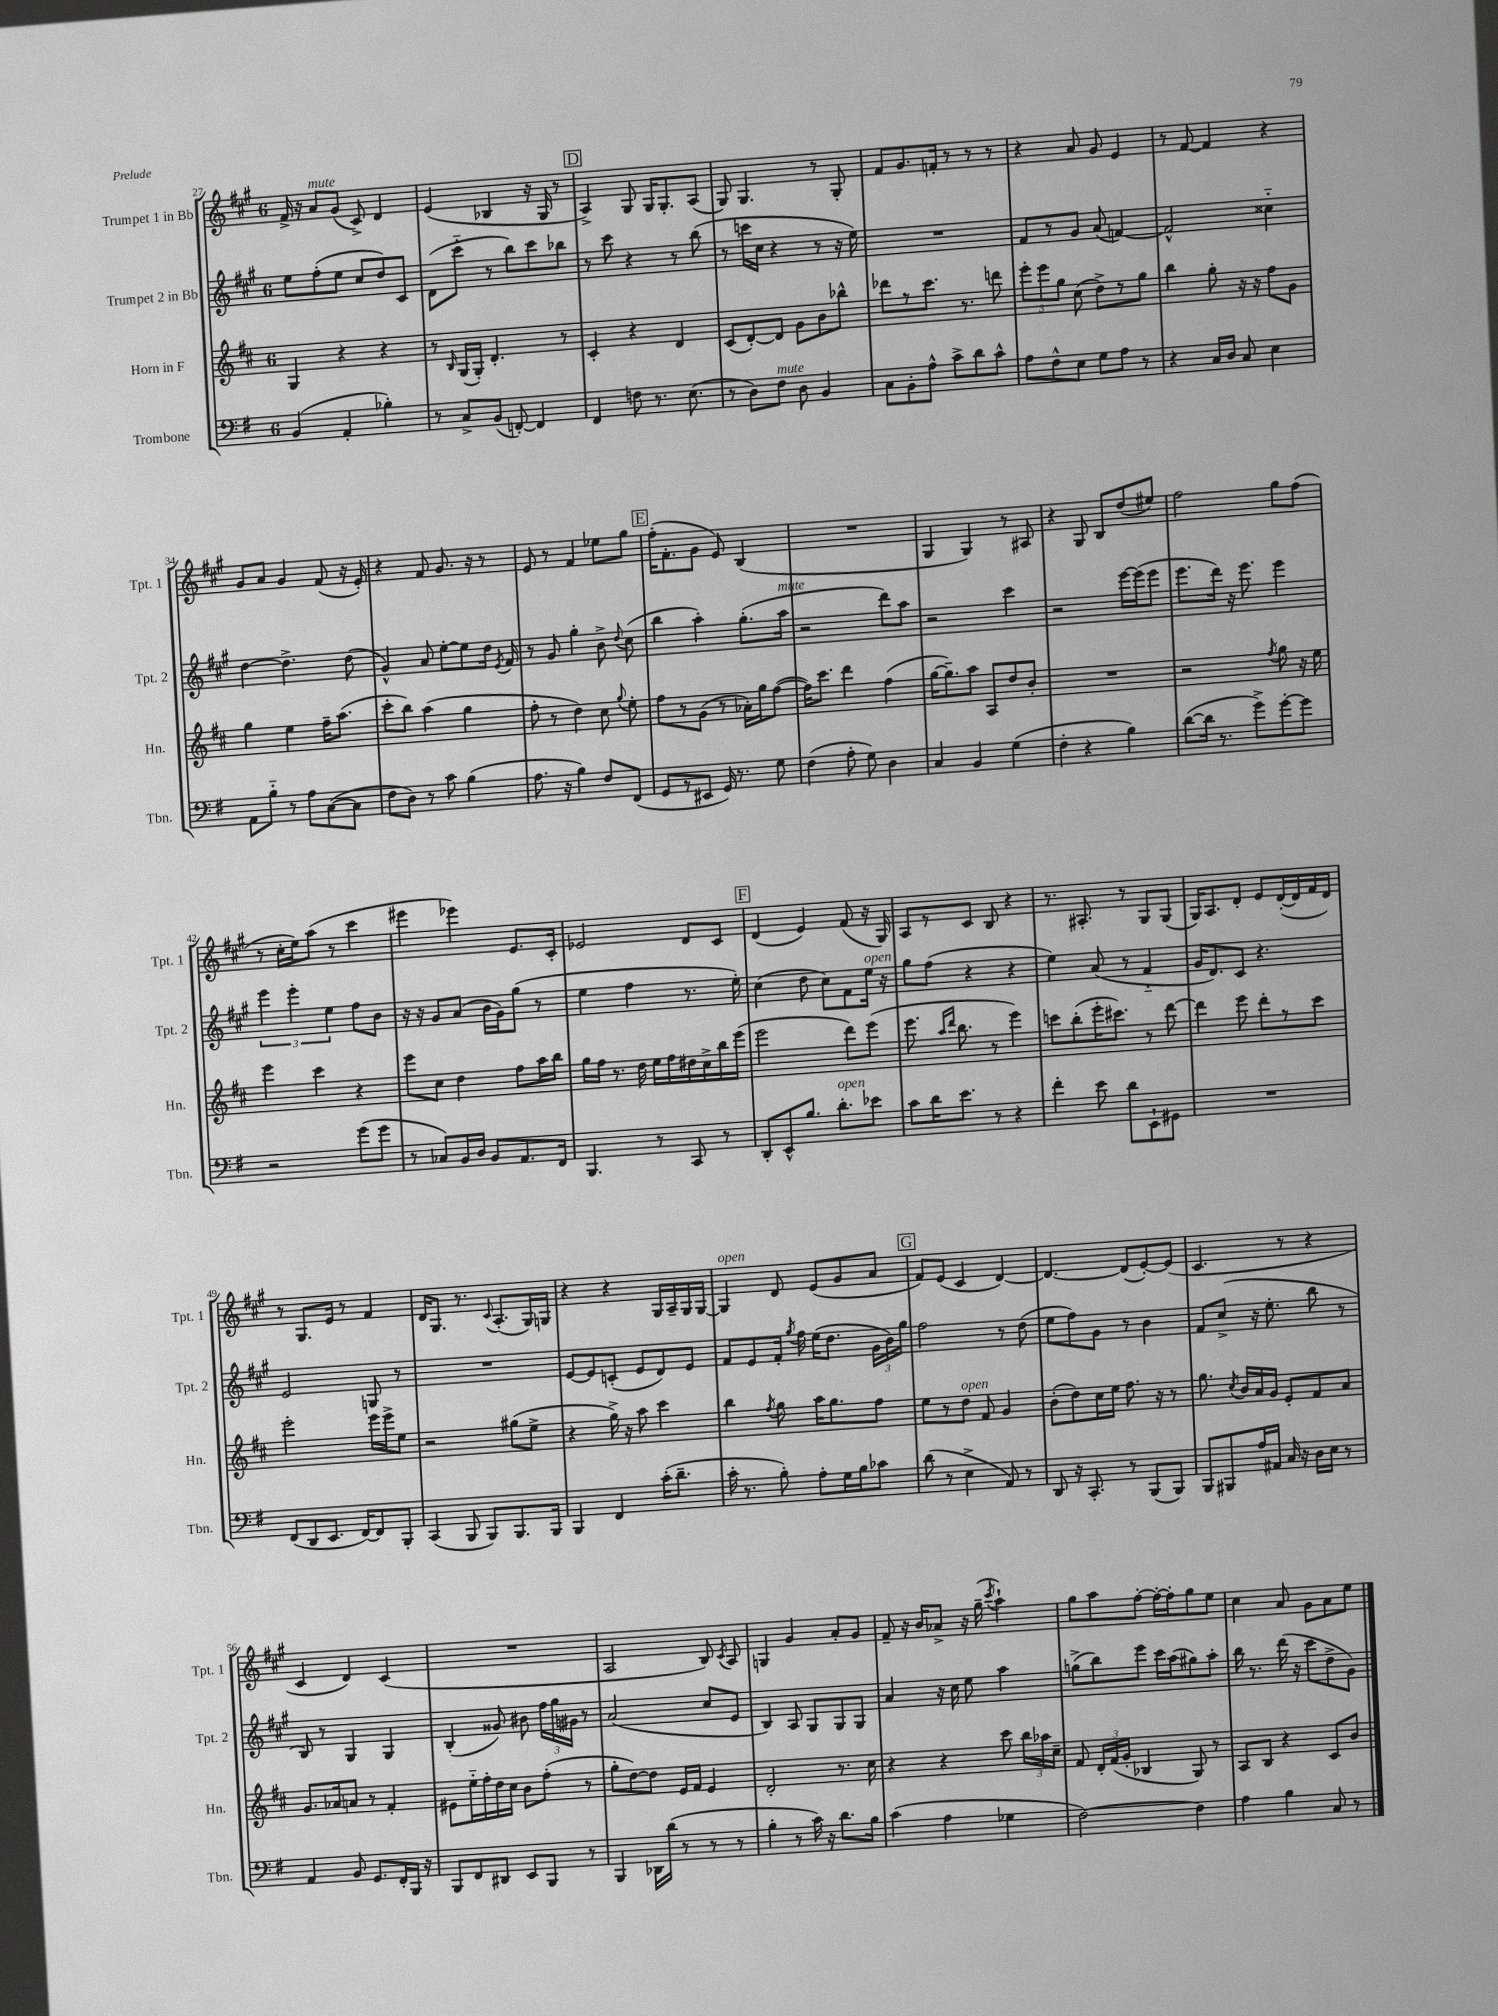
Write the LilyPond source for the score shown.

<<
\new StaffGroup <<
\new Staff = "s0" \with { instrumentName = "Trumpet 1 in Bb" shortInstrumentName = "Tpt. 1" } {
    \clef treble \key a \major \once \override Staff.TimeSignature.style = #'single-digit \time 6/8
    \autoBeamOff fis'16-> r16 a'8[^\markup { \italic "mute" } gis'8]( cis'8->) d'4 |
    e'4( bes4 r16 gis16 r8 |
    \mark \markup { \box "D" } a4->) gis8 gis16[ gis8.-. a8]( |
    gis8) gis4. r8 gis8-. |
    fis'8[ gis'8. f'16]-. r8 r8 r8 |
    r4 a'8 gis'8 e'4 |
    r8 fis'8~ fis'4 r4 |
    gis'8[ a'8] gis'4 fis'8( r16 e'16-.) |
    r4 fis'8 gis'8. r16 r8 |
    e'8 r8 fis'4 ees''8[ gis''8] |
    \mark \markup { \box "E" } fis''16[-.( fis'8.-. gis'8] e'8) b4( |
    R2. |
    gis4 gis4) r8 ais8 |
    r4 gis8 b8[ d''8( eis''8]) |
    fis''2 gis''8[ fis''8]( |
    r8 cis''16[-. e''16) a''8]( r8 cis'''4 |
    eis'''4 ees'''4) e'8.[ cis'16]-. |
    ees'2 d'8[ cis'8] |
    \mark \markup { \box "F" } d'4( e'4) fis'8( r16 gis16) |
    a8[ r8 cis'8] b8 r4 |
    r8. ais8.-. r8 gis8[ gis8]( |
    gis16[) a8. d'8]-. e'8[ d'16~-.( d'16 fis'16 d'16]) |
    r8 gis8.[ e'16] r8 fis'4 |
    d'16[ gis8.] r8. \appoggiatura { cis'8 } a8.[-.( gis16) g16] |
    r4 r4 gis16[ a16-- gis16 gis16]~ |
    gis4^\markup { \italic "open" } d'8 e'8[( gis'8 a'8] |
    \mark \markup { \box "G" } fis'8[) e'8]( cis'4 d'4~) |
    d'4.~ d'8[( e'8~-.) e'8]( |
    cis'4. r8 r4 |
    cis'4 d'4) cis'4( |
    R2. |
    a2 b8) \acciaccatura { cis'8 } a8 |
    g4 gis'4 a'8[-. gis'8] |
    fis'8-- r16 b'16[ aes'8]-> r16 gis''16--( \acciaccatura { cis'''8 } a''4-!) |
    gis''8[ a''8 fis''8]~-. fis''16[~-. fis''16-. gis''8 e''8] |
    cis''4 a'8 gis'8[ a'8 e''8] \bar "|." |
}
\new Staff = "s1" \with { instrumentName = "Trumpet 2 in Bb" shortInstrumentName = "Tpt. 2" } {
    \clef treble \key a \major \once \override Staff.TimeSignature.style = #'single-digit \time 6/8
    \autoBeamOff e''8[ fis''8-.( e''8] cis''8[ d''8) cis'8] |
    d'8[( cis'''8]-_ r8 b''8[) cis'''8 bes''8] |
    \mark \markup { \box "D" } r8 cis'''8 r4 r8 b''8( |
    r8 c'''16[ cis''16] r4 r8 r16 e''16) |
    R2. |
    fis'8[ r8 gis'8] a'8( f'4~) |
    f'2-^ cisis''4-_ |
    d''4~ d''4.-> d''8( |
    gis'4-^) a'8 e''8[~-. e''8 d''16] \acciaccatura { e'8 } fis'16 |
    r8 gis'8 gis''4-. b'8-> \appoggiatura { d''8 } cis''8( |
    \mark \markup { \box "E" } b''4 a''4-.) gis''8.[-.( a''16]^\markup { \italic "mute" } |
    r2 d'''8[) a''8] |
    r2 cis'''4 |
    r2 e'''16[~ e'''16( e'''8] |
    e'''8.[ d'''16]) r16 e'''8. e'''4 |
    \tuplet 3/2 { e'''4 e'''4-. e''4 } fis''8[ b'8] |
    r16 r16 gis'8[ a'8]( b'16[ gis'16) gis''8]( r8 |
    e''4 fis''4 r8. e''16-.) |
    \mark \markup { \box "F" } cis''4( d''8 cis''8[) fis'8 e''16]^\markup { \italic "open" } r16 |
    gis''8[ fis''8]( r4 r4 |
    e''4) a'8( r8 fis'4-_ |
    gis'16[ d'8.) cis'8] r4. |
    e'2 g8 r8 |
    R2. |
    e'8[~ e'8 c'8]-.( e'8[ d'8) e'8] |
    fis'8[ e'8 fis'16]-. \acciaccatura { gis''8 } fis''16 e''16[( d''8.] \tuplet 3/2 { gis'16[ b'16) gis''16] } |
    \mark \markup { \box "G" } fis''2 r8 d''8( |
    e''8[ fis''8) gis'8] r8 b'4 |
    fis'8[ cis''8]->( r16 e''8.-. b''8 r8 |
    b8) r8 gis4 gis4 |
    b4-.( gisis'8) bis'8 \tuplet 3/2 { fis''16[ gis''16 gis'16] } r8 |
    a'2( cis''8[ e'8] |
    b4) a8 gis8[ gis8 gis8] |
    a'4 r16 cis''16 e''8 a''4 |
    g''8[->( b''8) e'''8] cis'''16[ a''16( gis''8) a''8]-. |
    b''16 r8. d'''16( r16 cis'''8[ d''8-> gis'8]) \bar "|." |
}
\new Staff = "s2" \with { instrumentName = "Horn in F" shortInstrumentName = "Hn." } {
    \clef treble \key d \major \once \override Staff.TimeSignature.style = #'single-digit \time 6/8
    \autoBeamOff g4 r4 r4 |
    r8 \grace { b16 } g16[( g16]-.) d'4.-. r8 |
    \mark \markup { \box "D" } cis'4-. r4 d'4 |
    cis'8[( d'8~-.) d'8] g'8[ b'8 bes''8]-^ |
    des'''8[ r8 cis'''8.] r8. d'''8 |
    \tuplet 3/2 { e'''8[-. e'''8 g''8] } cis''8( d''8[->) r8 g''8] |
    b''4 g''8-. r16 r16 fis''8[ g'8] |
    g''4 e''4 fis''16[-- a''8.]( |
    cis'''8[-. b''8]) a''4( g''4 |
    fis''8-. r8 d''4) cis''8 \appoggiatura { g''8 } e''8-. |
    \mark \markup { \box "E" } fis''8[ r8 g'8]( r8 aes'16[-.) g''16 fis''8]~( |
    fis''16[) cis'''8.] d'''4 fis''4( |
    g''16[~ g''8.--) a''8] a8[ d''8 b'8]-. |
    R2. |
    r2 \acciaccatura { fis''8 } g''8 r16 e''16 |
    e'''4 cis'''4 r4 |
    e'''8[ cis''8] d''4 fis''8[ a''16 b''16] |
    g''16[ fis''16] r8. d''16 e''16[ fis''16 dis''16 cis''16-> b''16 e'''16]( |
    \mark \markup { \box "F" } e'''2 d'''8[) e'''8]( |
    e'''8. \grace { a''16[ d'''16] } b''8. r8 e'''4) |
    c'''8[ b''8-.( e'''16-. cis'''8.]) r8 d'''8~ |
    d'''4 e'''8 d'''8[-. r8 cis'''8] |
    e'''2-. e'''16[ e'''16-> e''8] |
    r2 gis''8[( e''8]-> |
    r4 g''16->) r16 a''8 cis'''4 |
    b''4 \acciaccatura { fis''8 } g''8 a''16[ g''8. fis''8] |
    \mark \markup { \box "G" } e''8[ r8 d''8]^\markup { \italic "open" } fis'8 g'4 |
    b'8[-.( d''8) cis''16 e''16] fis''8. r16 r8 |
    g''8. \acciaccatura { cis''8 } b'16[ a'16 g'16] e'8[-. fis'8 a'8] |
    g'8.[ aes'16 a'8] r8 fis'4-. |
    eis'8[ e''16-_ fis''16-. d''16 cis''16] b'8[ fis''8]-.( r8 |
    g''8[-. d''8~) d''8] e'16[ fis'16] e'4 |
    d'2-. r8. cis''16 |
    r4 r4 cis'''8 \tuplet 3/2 { b''16[ aes''16 cis''16]-- } |
    fis'8 \tuplet 3/2 { d'16[-. fis'16( g'16]-. } bes4 g8) r8 |
    a8[ b8] r4 cis'8[ b'8] \bar "|." |
}
\new Staff = "s3" \with { instrumentName = "Trombone" shortInstrumentName = "Tbn." } {
    \clef bass \key g \major \once \override Staff.TimeSignature.style = #'single-digit \time 6/8
    \autoBeamOff b,4( a,4-. bes4-.) |
    r8 c8[-> b,8]( f,8~-.) f,4 |
    \mark \markup { \box "D" } fis,4 f8 r8. e8.( |
    r8 d8[) fis8]^\markup { \italic "mute" } d8 b,4 |
    c8[ b,8-. a8]-^ c'8[-> d'8 c'8]-^ |
    a8[ fis8-^ e8] g8[ a8] r8 |
    r4 c16[ d16] c8 e4 |
    a,8[ b8]-_ r8 a8[ c8~( c8] |
    fis8[ d8]) r8 c'8 b4( |
    a8. r16 b4) fis8[ fis,8]( |
    \mark \markup { \box "E" } g,8[ r8 eis,8] g,16) r8. g8 |
    fis4( a8-. g8) d4 |
    c4 b,4 g4( |
    fis4-. r4 b4) |
    d'8[~( d'16] r8. g'8[->) g'8~-. g'8] |
    r2 g'8[( g'8] |
    r8 ces8[) b,16 d16] b,8[ a,8. fis,16] |
    b,,4. r8 c,8 r8 |
    \mark \markup { \box "F" } d,8[-. e,8-^ b8.] d'8.[-.^\markup { \italic "open" } ees'8] |
    c'8[ d'16 e'8.] r8 r4 |
    fis'4-. e'8 d'8[ e,8-! gis,8] |
    R2. |
    fis,8[( d,8 e,8.] fis,16[~) fis,8 b,,8]-. |
    c,4( b,,8 b,,8[) b,,8. b,,16] |
    b,,4 fis,4 c'16[-.( d'8.]-- |
    c'16-. r8. b8-.) a8[-. g16 b16 ces'8] |
    \mark \markup { \box "G" } d'8( r8 e4-> a,8) r8 |
    d,8 r16 c,8.-. r8 b,,8[( b,,8]) |
    b,,8[ bis,,8 a16 ais,16] c16 r16 d16[ e16] r8 |
    a,4 b,8 g,8.[ fis,16-. b,,16] r16 |
    b,,8[ fis,8 dis,8] e,8[ b,,8] r8 |
    b,,4 des,16[ d'16]( r8 r8 r8 |
    b4-. r8 c'16) r16 d'8.[ b16] |
    c'4( a4 ges4 |
    fis2~) fis4 |
    a4 b4 c8 r8 \bar "|." |
}
>>
>>
\layout { \context { \Score currentBarNumber = #27 } }
